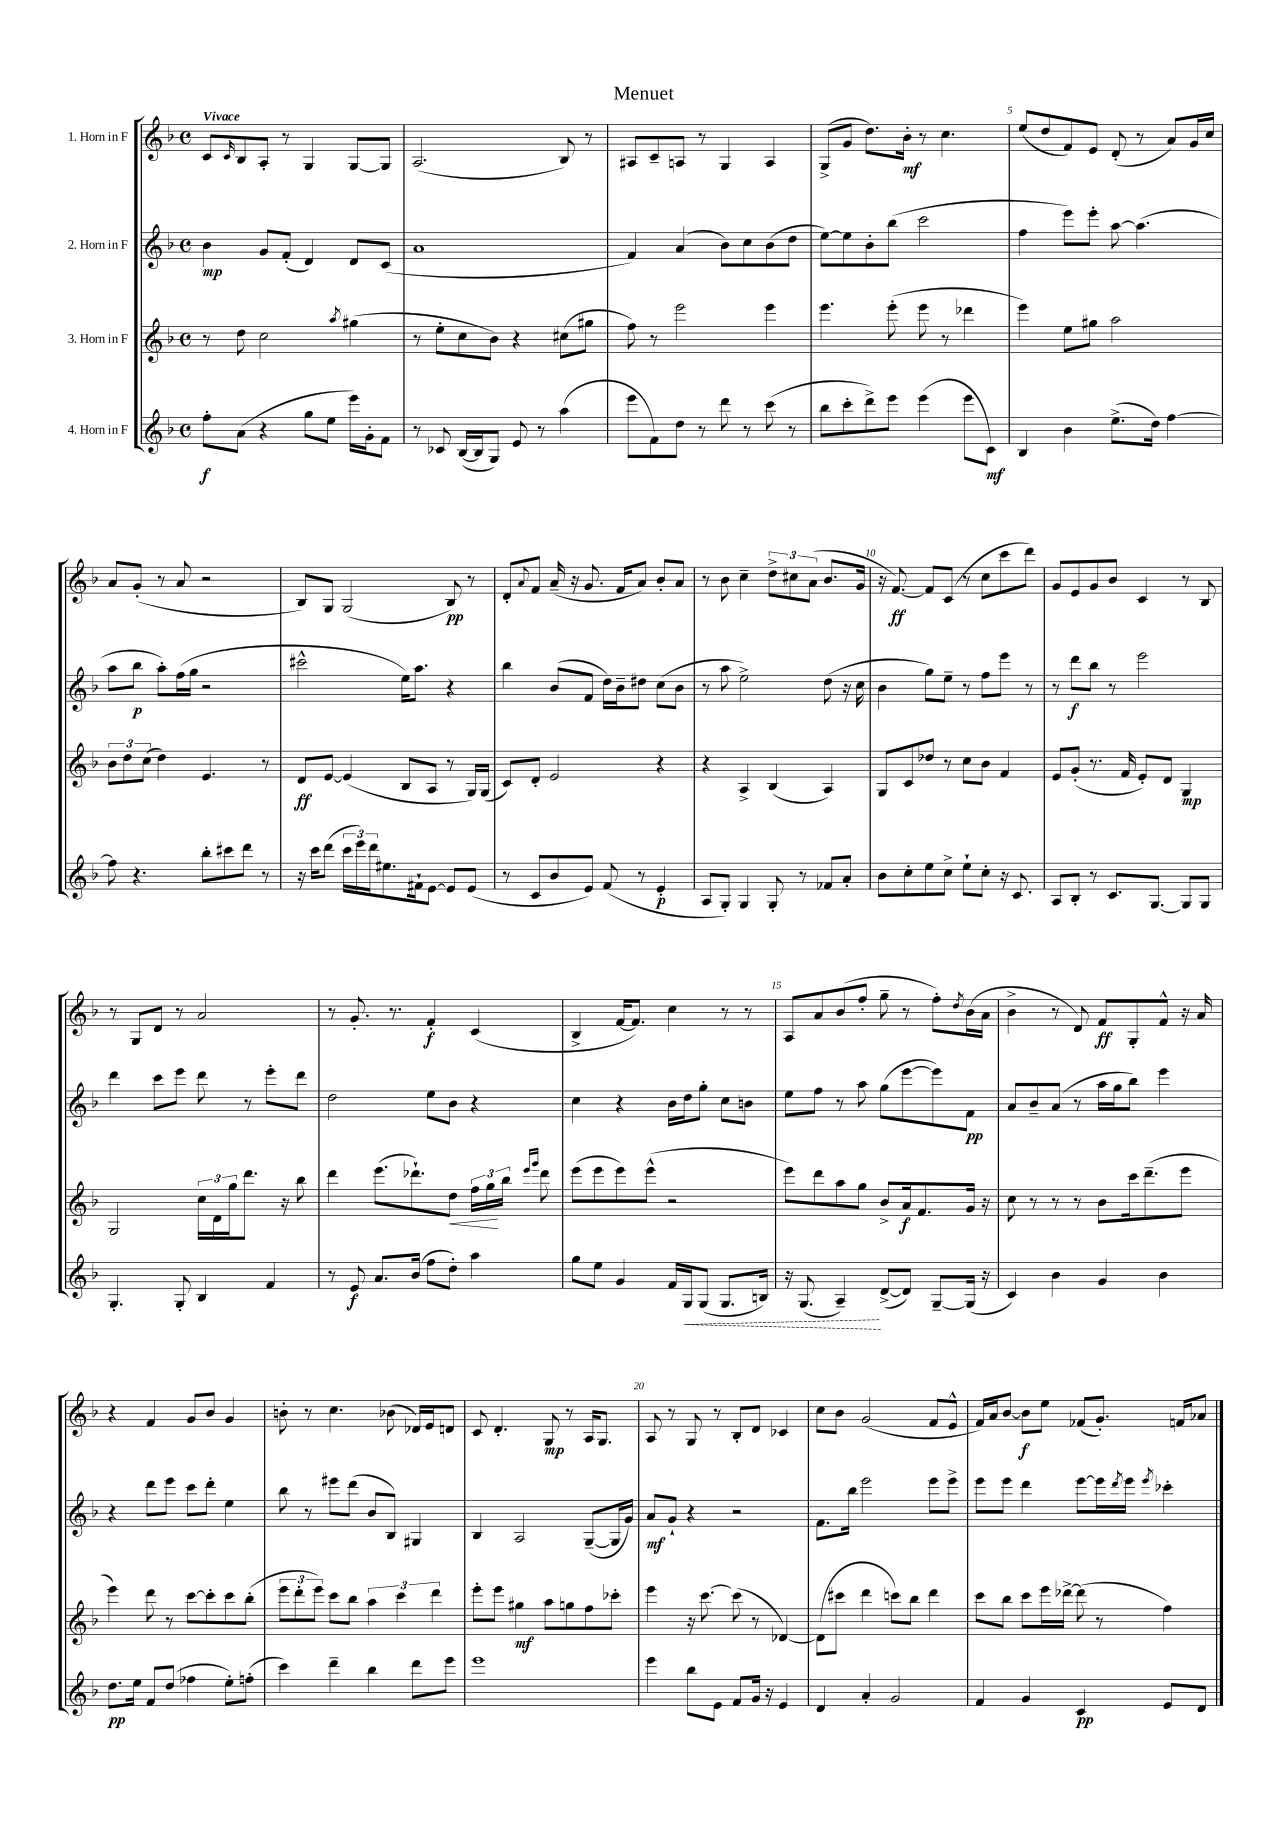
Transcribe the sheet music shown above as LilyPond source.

\header { title = "Menuet" }
<<
\new StaffGroup <<
\new Staff = "s0" \with { instrumentName = "1. Horn in F" } {
    \clef treble \key f \major \defaultTimeSignature \time 4/4 \tempo "Vivace"
    c'8 \grace { c'16 } bes8 a8-. r8 g4 g8~ g8 |
    a2.( bes8) r8 |
    ais8 c'8-- a8 r8 g4 a4 |
    g8->( g'8 d''8.) bes'16-.\mf r8 c''4. |
    e''8( d''8 f'8) e'8 d'8-.( r8 a'8) g'16 c''16 |
    a'8 g'8-.( r8 a'8 r2 |
    bes8) g8 g2( bes8\pp) r8 |
    d'8-. \appoggiatura { a'8 } f'8 a'16--( r16 g'8. f'16 a'8) bes'8-. a'8 |
    r8 bes'8 c''4-- \tuplet 3/2 { d''8-> cis''8 a'8( } bes'8. g'16 |
    r16 f'8.~\ff) f'8 c'8( r8 c''8 c'''8 d'''8) |
    g'8 e'8 g'8 bes'8 c'4 r8 bes8 |
    r8 g8 d'8 r8 a'2 |
    r8 g'8.-. r8. f'4-.\f c'4( |
    bes4-> f'16~ f'8.) c''4 r8 r8 |
    a8 a'8 bes'8( f''8-. g''8-- r8 f''8-.) \acciaccatura { d''8 } bes'16( a'16 |
    bes'4-> r8 d'8) f'8\ff g8-. f'8-^ r16 a'16 |
    r4 f'4 g'8 bes'8 g'4 |
    b'8-. r8 c''4. bes'8( des'16) e'16 d'8 |
    c'8 d'4.-. g8\mp r8 a16 g8. |
    a8 r8 g8 r8 bes8-. d'8 ces'4 |
    c''8 bes'8 g'2( f'8 e'8-^ |
    f'16) a'16 bes'8~ bes'8\f e''8 fes'8( g'8.-.) f'16 aes'8 \bar "|." |
}
\new Staff = "s1" \with { instrumentName = "2. Horn in F" } {
    \clef treble \key f \major \defaultTimeSignature \time 4/4
    bes'4\mp g'8 f'8-.( d'4) d'8 c'8( |
    a'1 |
    f'4) a'4( bes'8) c''8 bes'8( d''8 |
    e''8~) e''8 bes'8-. bes''8( c'''2 |
    f''4 e'''8) e'''8-. a''8~ a''4.( |
    a''8 bes''8\p a''8-.) f''16( g''16 r2 |
    cis'''2-^ e''16) a''8. r4 |
    bes''4 bes'8( f'8 d''16) bes'16-- dis''8 c''8( bes'8 |
    r8 a''8 e''2->) d''8( r16 c''16 |
    bes'4 g''8) e''8-- r8 f''8 e'''8 r8 |
    r8 d'''8\f bes''8 r8 e'''2 |
    d'''4 c'''8 e'''8 d'''8 r8 e'''8-. d'''8 |
    d''2 e''8 bes'8 r4 |
    c''4 r4 bes'16 d''16 g''8-. c''8 b'8 |
    e''8 f''8 r8 a''8 g''8( e'''8~ e'''8) f'8\pp |
    a'8 bes'8-- a'8( r8 a''16 g''16 bes''8) e'''4 |
    r4 d'''8 e'''8 c'''8 d'''8-. e''4 |
    bes''8 r8 eis'''8 d'''8( bes'8 bes8) gis4 |
    bes4 a2 g8~--( g16 g'16) |
    a'8\mf g'8-! r4 r2 |
    f'8. bes''16 e'''2 e'''8 e'''8-> |
    e'''8 e'''8 d'''4 e'''8~ e'''16 \acciaccatura { d'''8 } e'''16 \acciaccatura { e'''8 } ces'''4-. \bar "|." |
}
\new Staff = "s2" \with { instrumentName = "3. Horn in F" } {
    \clef treble \key f \major \defaultTimeSignature \time 4/4
    r8 d''8 c''2 \acciaccatura { a''8 } gis''4( |
    r8 e''8-. c''8 bes'8) r4 cis''8( gis''8 |
    f''8) r8 e'''2 e'''4 |
    e'''4. e'''8-.( e'''8 r8 des'''4 |
    e'''4) e''8 gis''8 a''2 |
    \tuplet 3/2 { bes'8 d''8 c''8( } d''4) e'4. r8 |
    d'8\ff e'8~ e'4( bes8 a8 r8 g16) g16( |
    c'8) d'8-. e'2 r4 |
    r4 a4-> bes4( a4) |
    g8 c'8 des''8 r8 c''8 bes'8 f'4 |
    e'8 g'8-.( r8. f'16 e'8-.) d'8 g4\mp |
    g2 \tuplet 3/2 { c''16 d'16 g''16 } d'''8. r16 bes''8 |
    d'''4 e'''8.( des'''8.-!) d''8\< \tuplet 3/2 { f''16 g''16\! bes''16 } \grace { e'''16 g'''16 } des'''8 |
    e'''8( e'''8 e'''8) e'''8-^( r2 |
    e'''8) d'''8 a''8 g''8 bes'8-> a'16\f f'8. g'16 r16 |
    c''8 r8 r8 r8 bes'8 c'''16 d'''8.--( e'''8 |
    e'''4) d'''8 r8 c'''8~ c'''8-. c'''8 bes''8-.( |
    \tuplet 3/2 { e'''8 d'''8-. e'''8) } c'''8 bes''8 \tuplet 3/2 { a''4 c'''4 d'''4 } |
    e'''8-. e'''8 gis''4\mf a''8 g''8 f''8 ces'''8-. |
    e'''4 r16 c'''8.~ c'''8( r8 des'4~) |
    des'8( cis'''8 d'''4 c'''8) bes''8 d'''4 |
    c'''8 bes''8 c'''8 e'''16 des'''16~-> des'''8( r8 f''4) \bar "|." |
}
\new Staff = "s3" \with { instrumentName = "4. Horn in F" } {
    \clef treble \key f \major \defaultTimeSignature \time 4/4
    f''8-.\f a'8( r4 g''8 e''8 e'''16) g'16-. f'8 |
    r8 ces'8 bes16~( bes16 g8) e'8 r8 a''4( |
    e'''8 f'8) d''8 r8 d'''8 r8 c'''8( r8 |
    bes''8 c'''8-. d'''8->) e'''8 e'''4( e'''8 c'8\mf) |
    bes4 bes'4 e''8.->( d''16) f''4~ |
    f''8 r4. bes''8-. cis'''8 d'''8 r8 |
    r16 c'''16 d'''8( \tuplet 3/2 { c'''16 e'''16) d'''16 } eis''8. fis'16-! e'8~ e'8 e'8( |
    r8 c'8 bes'8 e'8) f'8( r8 e'4-.\p |
    a8 g8-.) g4 g8-. r8 fes'8 a'8-. |
    bes'8 c''8-. e''8 c''8-> e''8-! c''8-. r16 c'8. |
    a8 bes8-. r8 c'8. g8.~ g8 g8 |
    g4.-. g8-. bes4 f'4 |
    r8 e'8\f a'8. bes'16( f''8 d''8-.) a''4 |
    g''8 e''8 g'4 f'16 \once \override Hairpin.style = #'dashed-line g16\< g8( g8. b16) |
    r16 g8.( a4--\!) d'8~->( d'8) g8~-- g16( r16 |
    c'4) bes'4 g'4 bes'4 |
    d''8.\pp e''16 f'8 d''8( fes''4 e''8-.) f''8-.( |
    c'''4) d'''4-- bes''4 d'''8 e'''8 |
    e'''1 |
    e'''4 bes''8 e'8 f'8 g'16 r16 e'4 |
    d'4 a'4-. g'2 |
    f'4 g'4 c'4\pp e'8 d'8 \bar "|." |
}
>>
>>
\layout { \context { \Score \override BarNumber.break-visibility = ##(#f #t #t) barNumberVisibility = #(every-nth-bar-number-visible 5) } }
